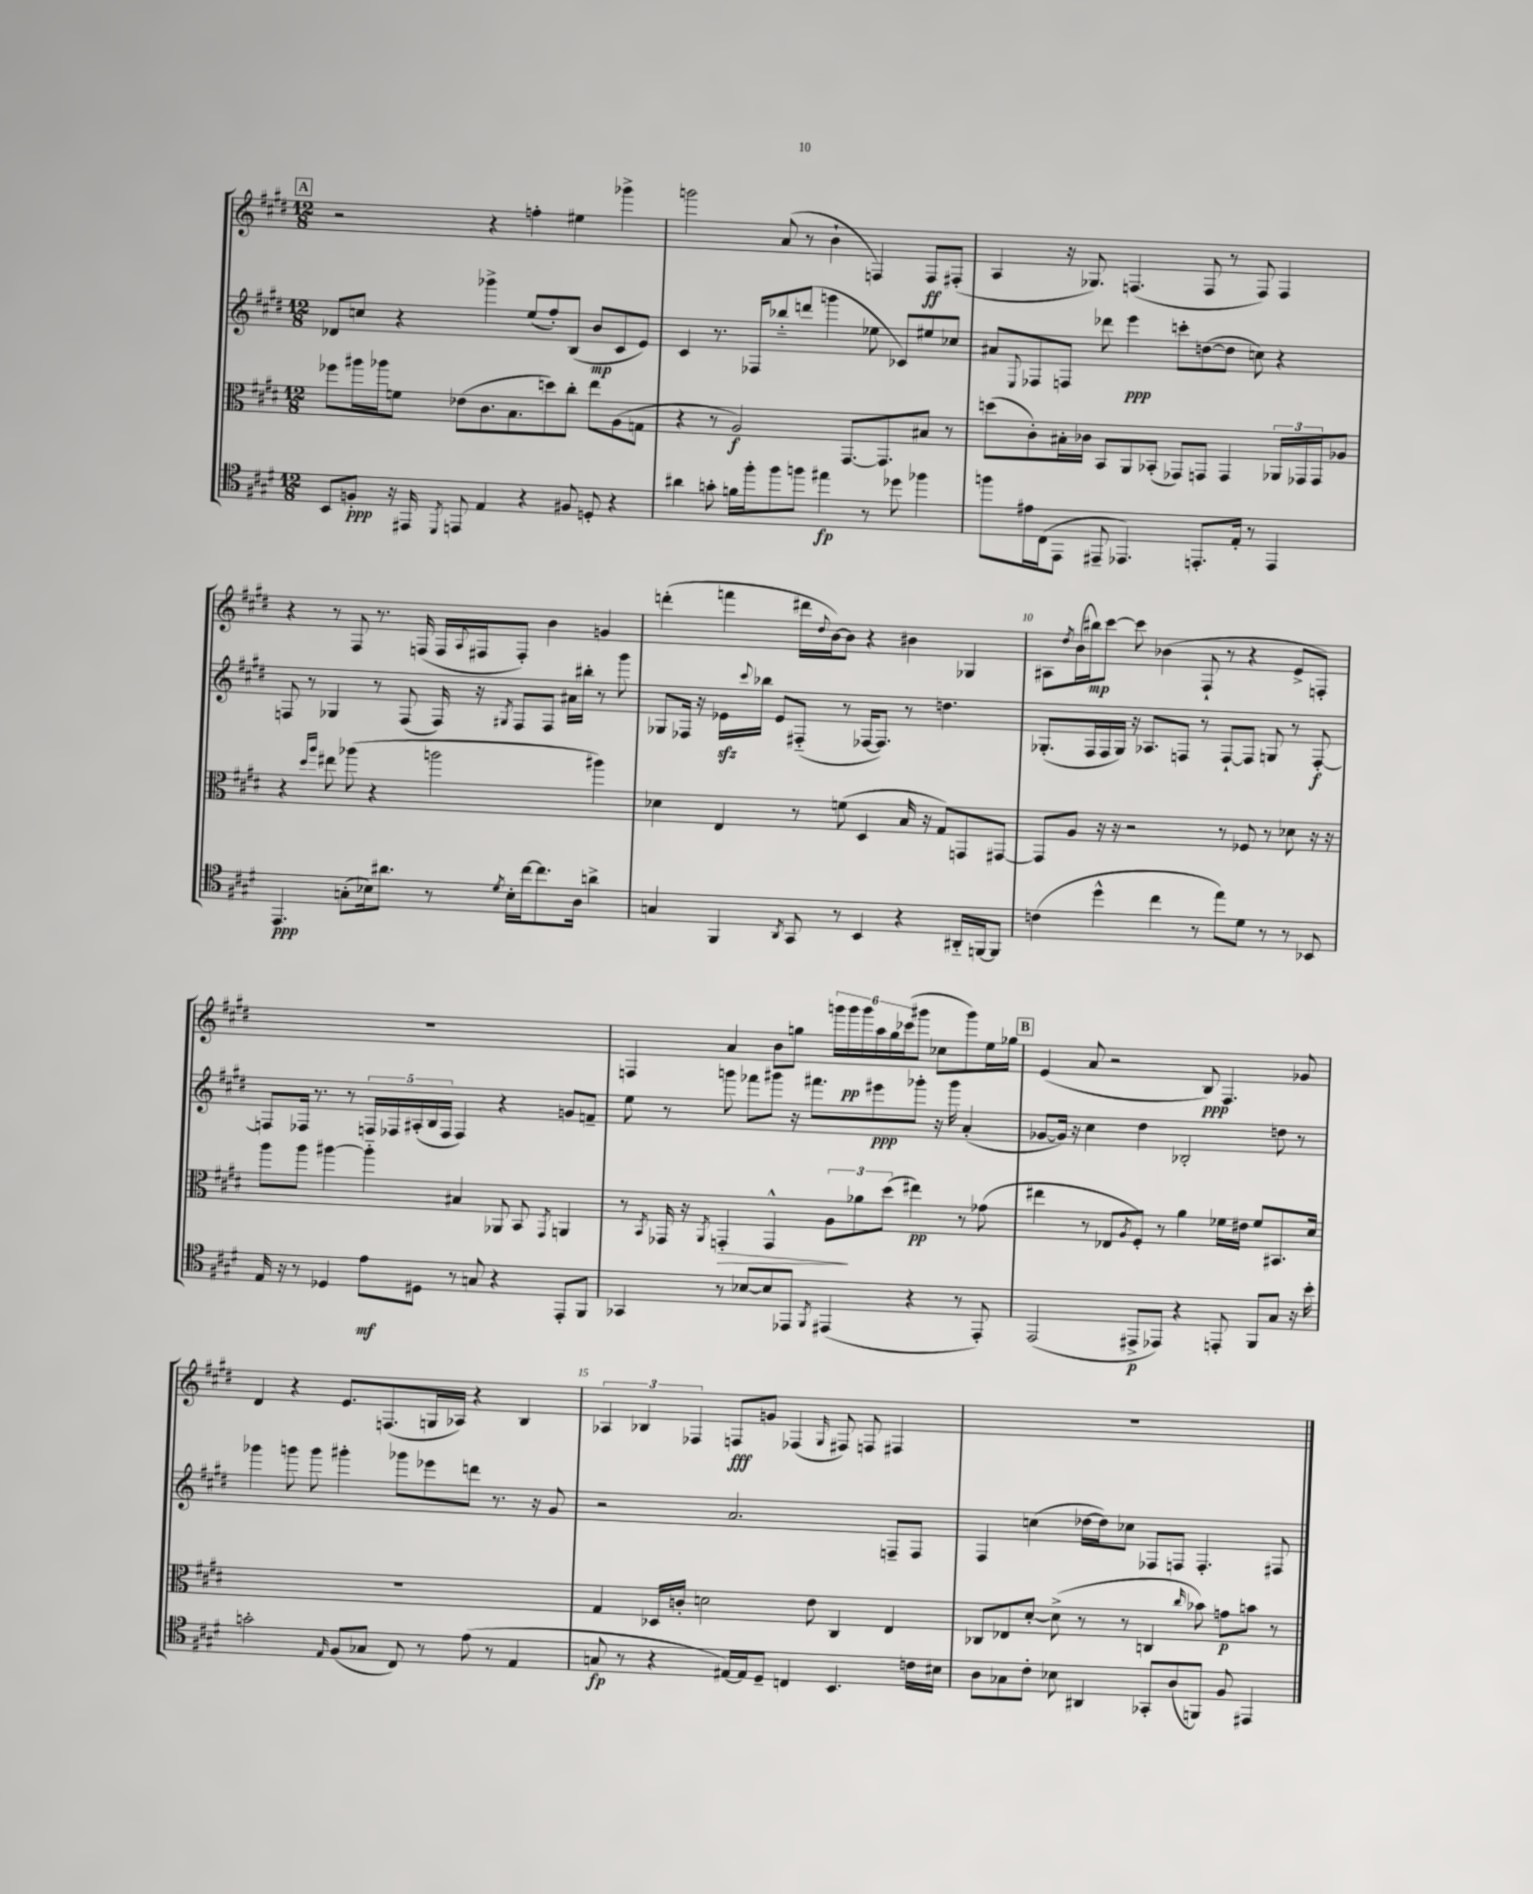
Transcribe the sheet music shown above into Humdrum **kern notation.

**kern	**kern	**kern	**kern
*staff4	*staff3	*staff2	*staff1
*clefC4	*clefC3	*clefG2	*clefG2
*k[f#c#g#d#]	*k[f#c#g#d#]	*k[f#c#g#d#]	*k[f#c#g#d#]
*M12/8	*M12/8	*M12/8	*M12/8
8BB	8ff-	8d-	2r
8F'	16aa#	8cc	.
.	16aa-	.	.
16r	8f	4r	.
16EE#	.	.	.
8qDD#	.	.	.
8EE	(8e-	.	.
4E	8.c#	4ggg-^	4r
.	8.B	.	.
4r	.	(8ee	4ff'
.	8dd)	8ff#')	.
8F#	8cc#'	(8B	4ee#
8D'	8ee	8b	.
4r	(8A	8c#	4ggg-^
.	8G	8e)	.
=	=	=	=
4a#	4r	4c#	2ggg
8g'	8r	8.r	.
16f	2A)	.	.
16ff#'	.	16F-	.
8ff#	.	8bb-'~	(8a
8ff	.	(8ddd	8r
4ee#	.	4ggg	4b`
.	[8.GG#	.	.
8r	.	8ee-	4F)
.	8.GG#]	.	.
8dd-	.	8c-)	.
4ff-	8B#	8ee#	8F
.	8r	8cc-	(8F#'
=	=	=	=
8ff	(8dd	8a#	4A
.	.	8qqE	.
16e#	8c#')	8F-	.
(16C#	.	.	.
8EE	16B#'	8F	16r
.	16c-	.	8.G-)
8EE#~	8BB	8ddd-	.
4.EE-)	8AA	4eee	(4.F
.	(8BB-'	.	.
.	8GG-)	8ccc'	.
8.EE'	8GG	([8dd	8F
.	4GG	8dd]	8r
16E'	.	.	.
8r	.	8cc)	8F)
4EE	24AA-	4r	4F
.	24GG-	.	.
.	24GG-	.	.
.	8A-	.	.
=	=	=	=
4.EE	4r	8F	4r
.	.	8r	.
.	16qqdd#	.	.
.	16qqaa	.	.
.	8ee#	4G-	8r
(8G'	(8aa-	.	8F#
16B-)	4r	8r	8.r
8.a#	.	.	.
.	.	(8F	.
.	.	.	(16F
8r	2aa	16F)	16F
.	.	.	8qqA
.	.	16r	16F#
8qd#	.	8qG#	.
16B-'	.	8F	8F#')
[16cc#	.	.	.
8.cc#]	.	8F	4b
.	.	16a#	.
16A	.	16bb#'	.
4a^	4aa#)	8r	4g
.	.	8ggg#	.
=	=	=	=
4G	4d-	8G-	(4ddd'
.	.	16F-	.
.	.	16r	.
4FF#	4E	16e-	4fff
.	.	8qqccc#	.
.	.	16bb-	.
.	.	8e-	.
8qAA	.	.	.
8GG#	8r	(8F#'~	16ddd#
.	.	.	8qqdd#
.	.	.	[16b)
8r	(8f	8r	8b]
4BB	4D#	[16F-	4r
.	.	8.F-])	.
4r	16B	8r	4b#
.	16r	.	.
.	8G#)	4.dd	.
16AA#'~	8GG	.	4G-
[16FF	.	.	.
8FF]	[8GG#	.	.
=	=	=	=
(4c	8GG#]	(8.G-'	8A#
.	.	.	8qdd#
.	8A	.	(16b
.	.	16F#	16bb#)
4dd#^^	16r	16F#	[8ccc#
.	16r	16G-)	.
.	2r	16r	8ccc#]
.	.	8.A-	.
4cc#	.	.	(4b-
.	.	8F	.
8r	.	8r	8F#`
8ee)	8r	[8F`	8r
8d#	8F-	8F]	4r
8r	8r	8G	.
8r	8d-	8r	8e^
8BB-	16r	[8F'	8F')
.	16r	.	.
=	=	=	=
16E	8aa	8F]	1.r
16r	.	.	.
8r	8aa	16F-	.
.	.	8.r	.
4D-	[4aa#	.	.
.	.	8r	.
8e	4aa#'~]	20F	.
.	.	20F-	.
.	.	(20A#'	.
8D#	.	.	.
.	.	20B	.
.	.	20F-	.
8r	4B#	4F-)	.
8G	.	.	.
4r	8AA-	4r	.
.	8BB	.	.
.	8qGG#	.	.
8EE'	4AA	8g	.
8FF#	.	8f~	.
=	=	=	=
4GG-	8r	8ee	4F
.	8qBB	.	.
.	16GG-	8r	.
.	16r	.	.
.	8qAA	.	.
8r	4GG'	8ggg	4a
[8B-	.	8fff-	.
8B-]	4GG^^	8ggg#	8b
8EE-	.	16r	8gg
.	.	8.fff#	.
8qFF#	.	.	.
(4EE#	12A	.	24ggg
.	.	.	24ggg
.	12a-	.	24ggg
.	.	8eee#	24aa
.	(12dd#	.	24gg
.	.	.	(24ccc-
4r	4ee#)	8ggg-'	8ggg#
.	.	16r	8cc-
.	.	16ggg-	.
8r	8r	(4a'	8ggg#)
8EE#')	(8g-	.	16ee
.	.	.	16gg-
=	=	=	=
(2EE	4ee#	[8g-	(4e
.	.	16g-])	.
.	.	16r	.
.	8r	4cc#	8a
.	8E-	.	2r
.	8qA	.	.
8EE#^	8F#')	4dd#	.
8EE-)	8r	.	.
4r	4a	2B-'	.
.	.	.	8B)
8EE'	16f-	.	4.F#
.	16e#	.	.
8FF#	8f-	.	.
8G#	8.BB#	8dd	.
16r	.	8r	8g-
16b'	16d#	.	.
=	=	=	=
2g'	1.r	4ggg-	4d#
.	.	8ggg	4r
.	.	8ggg	.
16qqE	.	.	.
(8F#	.	4ggg#'	8.e
8G-	.	.	.
.	.	.	(8.F
8C#)	.	8ggg-	.
8r	.	8eee-	16G
.	.	.	16A-)
(8e	.	8ddd	4r
8r	.	8.r	.
4E	.	.	4B
.	.	16r	.
.	.	8g#	.
=	=	=	=
8G	4G#	2r	6A-
8r	.	.	.
.	.	.	6B-
4r	16D-	.	.
.	16c'	.	.
.	.	.	6F-
.	2d	.	.
[16E#)	.	2.a	8F
16E#]	.	.	.
8D#~	.	.	8g
4C	.	.	(4F-
.	8e	.	.
.	.	.	16qqG#
4.BB	4C#	.	8F#)
.	.	.	8F
.	4E	8F~	4F#
16c	.	8F	.
16B#	.	.	.
=	=	=	=
8A	8C-	4F#	1.r
8G-	8E-	.	.
8c#'	[8d#'	(4cc	.
8B-	(8d#^]	.	.
4AA#	8r	[16dd-	.
.	.	16dd-])	.
.	8r	8cc-	.
8GG-'	4C	8F-	.
(8A	.	8F	.
.	16qqcc#	.	.
8FF)	8b-)	4.F'	.
8F#	8g	.	.
4EE#	8b	.	.
.	8r	8F#	.
==	==	==	==
*-	*-	*-	*-
